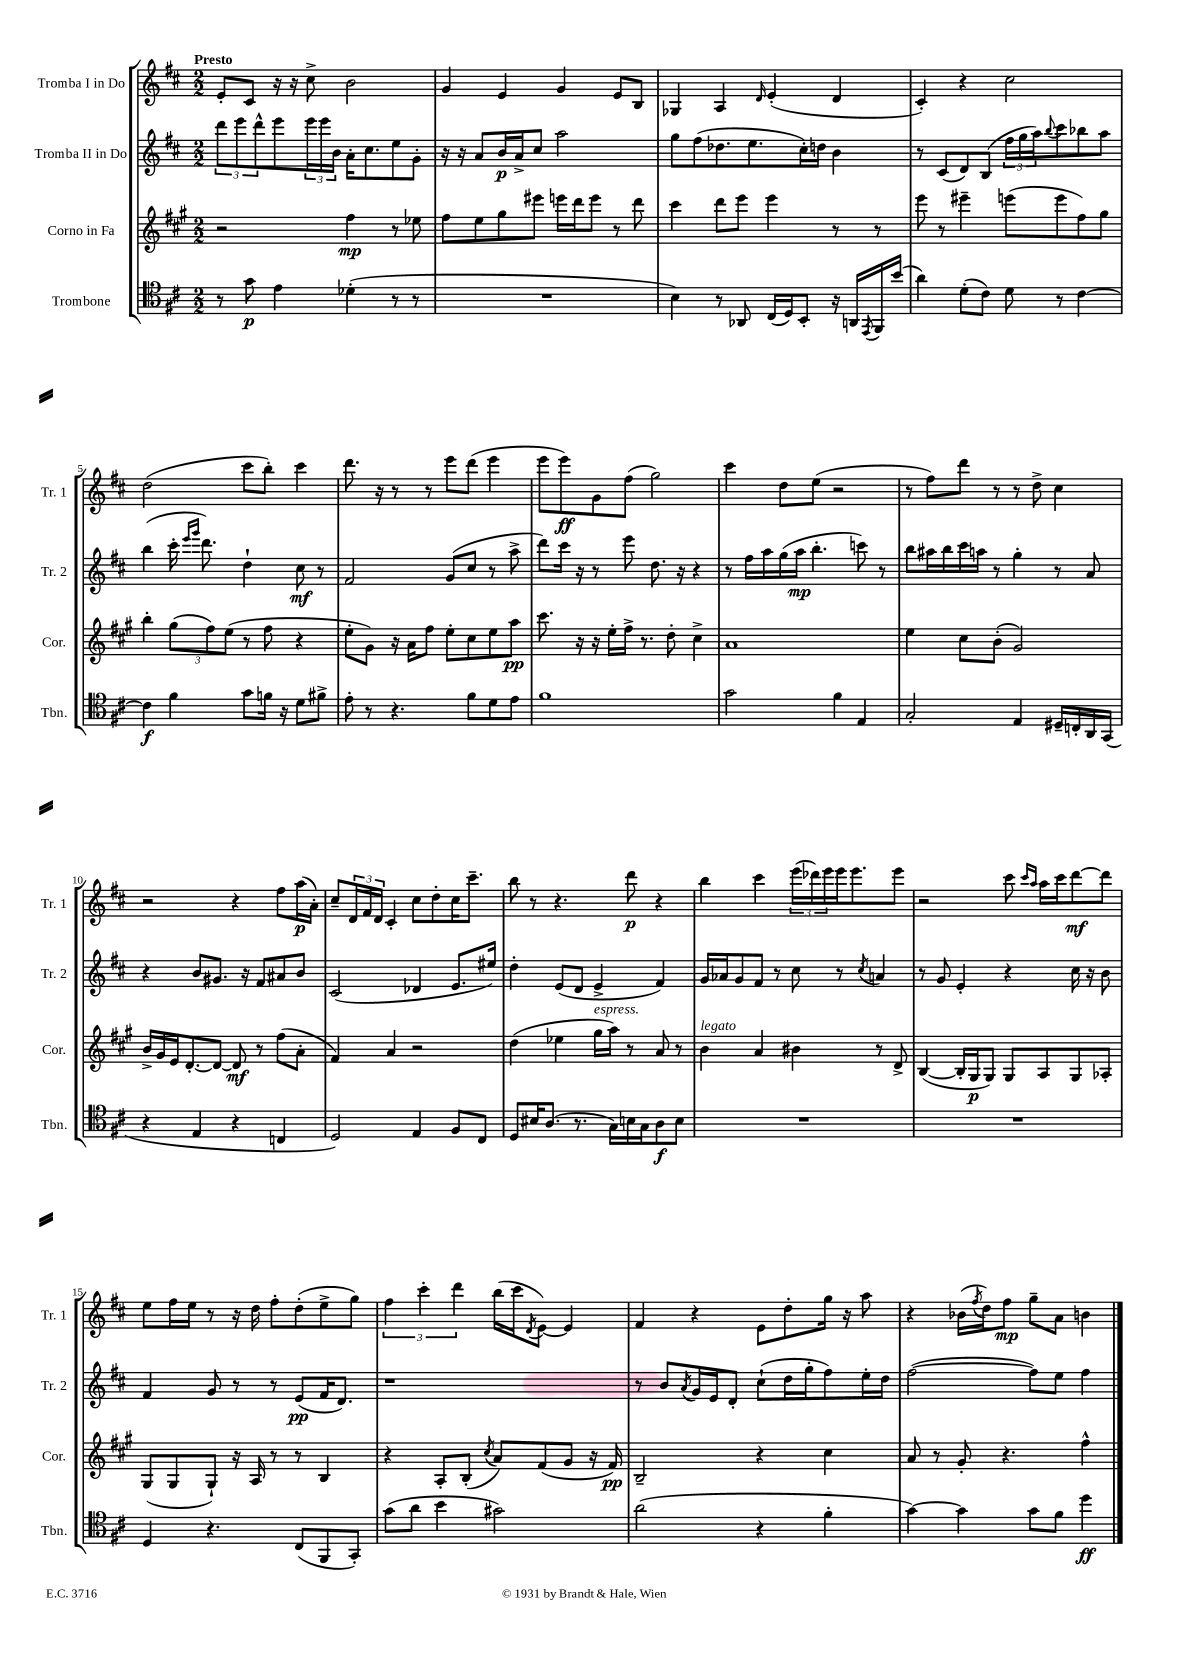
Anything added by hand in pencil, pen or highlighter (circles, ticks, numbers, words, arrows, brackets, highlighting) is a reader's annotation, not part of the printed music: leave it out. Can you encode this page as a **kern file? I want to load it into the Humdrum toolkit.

**kern	**dynam	**kern	**dynam	**kern	**dynam	**kern	**dynam
*part4	*part4	*part3	*part3	*part2	*part2	*part1	*part1
*staff4	*staff4	*staff3	*staff3	*staff2	*staff2	*staff1	*staff1
*I"Trombone	*	*I"Corno in Fa	*	*I"Tromba II in Do	*	*I"Tromba I in Do	*
*I'Tbn.	*	*I'Cor.	*	*I'Tr. 2	*	*I'Tr. 1	*
*clefC4	*	*clefG2	*	*clefG2	*	*clefG2	*
*k[f#c#]	*	*k[f#c#g#]	*	*k[f#c#]	*	*k[f#c#]	*
*M2/2	*	*M2/2	*	*M2/2	*	*M2/2	*
=1	=1	=1	=1	=1	=1	=1	=1
!	!	!	!	!	!	!LO:TX:a:B:t=Presto	!
8r	.	2r	.	12ddd\L	.	8e'/L	.
.	.	.	.	12eee\	.	.	.
8g\	p	.	.	.	.	8c#/J	.
.	.	.	.	12ddd^^\	.	.	.
4e\	.	.	.	8eee\	.	16r	.
.	.	.	.	.	.	16r	.
.	.	.	.	24eee\L	.	8cc#^\	.
.	.	.	.	24eee\	.	.	.
.	.	.	.	24b\JJ	.	.	.
(4d-X'\	.	4ff#\	mp	16a'\KL	.	2b\	.
.	.	.	.	8.cc#\	.	.	.
8r	.	8r	.	8ee\	.	.	.
8r	.	8ee-X\	.	8g'\J	.	.	.
=2	=2	=2	=2	=2	=2	=2	=2
1r	.	8ff#\L	.	16r	.	4g/	.
.	.	.	.	16r	.	.	.
.	.	8ee\	.	8a/L	.	.	.
.	.	8gg#\	.	16b/L	p	4e/	.
.	.	.	.	16a^/J	.	.	.
.	.	8eee#X\J	.	8cc#/J	.	.	.
.	.	16eeen\LL	.	2aa\	.	4g/	.
.	.	16ddd\J	.	.	.	.	.
.	.	8eee\J	.	.	.	.	.
.	.	8r	.	.	.	8e/L	.
.	.	8ddd\	.	.	.	8B/J	.
=3	=3	=3	=3	=3	=3	=3	=3
4B\)	.	4ccc#\	.	8gg\L	.	4G-X/	.
.	.	.	.	(8ff#\	.	.	.
8r	.	8ddd\L	.	8.dd-X\	.	4A/	.
8AA-X/	.	8eee\J	.	.	.	.	.
.	.	.	.	8.ee\	.	.	.
.	.	.	.	.	.	16qqd/	.
(16C#/LL	.	4eee\	.	.	.	(4e'/	.
16D/J)	.	.	.	.	.	.	.
8BB'/J	.	.	.	16cc#'\L)	.	.	.
.	.	.	.	16ddn\JJ	.	.	.
16r	.	8r	.	4b\	.	4d/	.
16AAn/LL	.	.	.	.	.	.	.
8qEE/	.	.	.	.	.	.	.
16FF#/	.	8r	.	.	.	.	.
(16b/JJ	.	.	.	.	.	.	.
=4	=4	=4	=4	=4	=4	=4	=4
4a\)	.	8eee\	.	8r	.	4c#'/)	.
.	.	8r	.	(8c#/L	.	.	.
(8d'\L	.	4eee#X~\	.	8d/)	.	4r	.
8c#\J)	.	.	.	(8B/J	.	.	.
8d\	.	(8eeen\L	.	24ff#\LL	.	2cc#\	.
.	.	.	.	24gg\	.	.	.
.	.	.	.	24aa\J)	.	.	.
.	.	.	.	8qqbb/	.	.	.
8r	.	8eee\	.	8ccc#\	.	.	.
[4c#\	.	8ff#\)	.	8bb-X\	.	.	.
.	.	8gg#\J	.	8aa\J	.	.	.
!!LO:LB:g=z
=5	=5	=5	=5	=5	=5	=5	=5
4c#\]	f	4bb'\	.	(4bb\	.	(2dd\	.
4f#\	.	(12gg#\L	.	16ccc#'\	.	.	.
.	.	.	.	16qqeee/LL	.	.	.
.	.	.	.	16qqggg/JJ	.	.	.
.	.	.	.	8.ddd\)	.	.	.
.	.	12ff#\)	.	.	.	.	.
.	.	(12ee\J	.	.	.	.	.
8g\L	.	8r	.	4dd`\	.	8ccc#\L	.
16fn\Jk	.	8ff#\	.	.	.	8bb'\J)	.
16r	.	.	.	.	.	.	.
8d\L	.	4r	.	8cc#\	mf	4ccc#\	.
8f#X^\J	.	.	.	8r	.	.	.
=6	=6	=6	=6	=6	=6	=6	=6
8e'\	.	8ee'\L	.	2f#/	.	8.ddd\	.
8r	.	8g#\J)	.	.	.	.	.
.	.	.	.	.	.	16r	.
4.r	.	16r	.	.	.	8r	.
.	.	16a\KL	.	.	.	.	.
.	.	8ff#\J	.	.	.	8r	.
.	.	8ee'\L	.	(8g/L	.	8eee\L	.
8f#\L	.	8cc#\	.	8cc#/J	.	(8ddd\J	.
8d\	.	8ee\	.	8r	.	4eee\	.
8e\J	.	8aa\J	pp	8aa^\	.	.	.
=7	=7	=7	=7	=7	=7	=7	=7
1f#	.	8.ccc#\	.	8ddd\L)	.	8eee\L	.
.	.	.	.	16ccc#\Jk	.	8eee\)	ff
.	.	16r	.	16r	.	.	.
.	.	16r	.	8r	.	8g\	.
.	.	16ee'\LL	.	.	.	.	.
.	.	16ff#^\JJ	.	8eee\	.	(8ff#\J	.
.	.	8.r	.	.	.	.	.
.	.	.	.	8.dd\	.	2gg\)	.
.	.	8dd'\	.	.	.	.	.
.	.	.	.	16r	.	.	.
.	.	4cc#^\	.	4r	.	.	.
=8	=8	=8	=8	=8	=8	=8	=8
2g\	.	1a	.	8r	.	4ccc#\	.
.	.	.	.	16ff#\LL	.	.	.
.	.	.	.	16aa\	.	.	.
.	.	.	.	(16gg\	.	8dd\L	.
.	.	.	.	16aa\JJ	mp	.	.
.	.	.	.	4.bb'\	.	(8ee\J	.
4f#\	.	.	.	.	.	2r	.
4E/	.	.	.	8cccn\)	.	.	.
.	.	.	.	8r	.	.	.
=9	=9	=9	=9	=9	=9	=9	=9
2G'/	.	4ee\	.	8bb\L	.	8r	.
.	.	.	.	16aa#X\L	.	8ff#\L)	.
.	.	.	.	16bb\	.	.	.
.	.	8cc#\L	.	16ccc#\	.	8ddd\J	.
.	.	.	.	16aan\JJ	.	.	.
.	.	(8b'\J	.	8r	.	8r	.
4E/	.	2g#/)	.	4gg'\	.	8r	.
.	.	.	.	.	.	8dd^\	.
16D#X~/LL	.	.	.	8r	.	4cc#\	.
16Cn'/	.	.	.	.	.	.	.
16AA/	.	.	.	8a/	.	.	.
(16GG/JJ	.	.	.	.	.	.	.
!!LO:LB:g=z
=10	=10	=10	=10	=10	=10	=10	=10
4r	.	16b^/LL	.	4r	.	2r	.
.	.	16g#/	.	.	.	.	.
.	.	16e/J	.	.	.	.	.
.	.	[8.d'/	.	.	.	.	.
4E/	.	.	.	8b/L	.	.	.
.	.	8d/J_	.	8.g#X/J	.	.	.
4r	.	8d/]	mf	.	.	4r	.
.	.	.	.	16r	.	.	.
.	.	8r	.	8f#/L	.	.	.
4Cn/	.	(8ff#\L	.	8a#X/	.	8ff#\L	.
.	.	8a'\J	.	8b/J	.	(16aa\L	p
.	.	.	.	.	.	16a'\JJ)	.
=11	=11	=11	=11	=11	=11	=11	=11
2D/)	.	4f#/)	.	(2c#/	.	8cc#~/L	.
.	.	.	.	.	.	24d/L	.
.	.	.	.	.	.	24f#/	.
.	.	.	.	.	.	24d/JJ	.
.	.	4a/	.	.	.	4c#'/	.
4E/	.	2r	.	4d-X/	.	8cc#\L	.
.	.	.	.	.	.	8dd'\	.
8F#/L	.	.	.	8.e/L	.	16cc#\K	.
.	.	.	.	.	.	8.ccc#~\J	.
8C#/J	.	.	.	.	.	.	.
.	.	.	.	16ee#X/Jk)	.	.	.
=12	=12	=12	=12	=12	=12	=12	=12
8D/L	.	(4dd\	.	4dd'\	.	8bb\	.
16B#X/K	.	.	.	.	.	8r	.
(8.A/J	.	.	.	.	.	.	.
.	.	4ee-X\	.	(8e/L	.	4.r	.
8.r	.	.	.	8d/J	.	.	.
!	!	!LO:TX:a:i:t=espress.	!	!	!	!	!
.	.	16gg#\LL	.	4e^/	.	.	.
16G\LL)	.	16aa\JJ)	.	.	.	.	.
16Bn\	.	8r	.	.	.	8ddd\	p
16G\J	.	.	.	.	.	.	.
8A\	f	8a/	.	4f#/)	.	4r	.
8B\J	.	8r	.	.	.	.	.
=13	=13	=13	=13	=13	=13	=13	=13
!	!	!LO:TX:a:i:t=legato	!	!	!	!	!
1r	.	4b\	.	16g/LL	.	4bb\	.
.	.	.	.	16a-X/J	.	.	.
.	.	.	.	8g/	.	.	.
.	.	4a/	.	8f#/J	.	4ccc#\	.
.	.	.	.	8r	.	.	.
.	.	4b#X\	.	8cc#\	.	(24eee\LL	.
.	.	.	.	.	.	24ddd-X\)	.
.	.	.	.	.	.	24eee\	.
.	.	.	.	8r	.	16eee\J	.
.	.	.	.	.	.	8.eee\	.
.	.	.	.	8qcc#/	.	.	.
.	.	8r	.	4an/	.	.	.
.	.	8d^/	.	.	.	8eee\J	.
=14	=14	=14	=14	=14	=14	=14	=14
1r	.	([4B/	.	8r	.	2r	.
.	.	.	.	8g/	.	.	.
.	.	16B'/LL]	.	4e'/	.	.	.
.	.	16G#/J	p	.	.	.	.
.	.	8G#/J)	.	.	.	.	.
.	.	8G#/L	.	4r	.	8ccc#\	.
.	.	.	.	.	.	16qqccc#/LL	.
.	.	.	.	.	.	16qqaa/JJ	.
.	.	8A/	.	.	.	16aa\LL	.
.	.	.	.	.	.	16ccc#\J	.
.	.	8G#/	.	16cc#\	.	[8ddd\	mf
.	.	.	.	16r	.	.	.
.	.	8A-X'/J	.	8b\	.	8ddd\J]	.
!!LO:LB:g=z
=15	=15	=15	=15	=15	=15	=15	=15
4D/	.	(8G#/L	.	4f#/	.	8ee\L	.
.	.	8G#/	.	.	.	16ff#\L	.
.	.	.	.	.	.	16ee\JJ	.
4.r	.	8G#`/J)	.	8g/	.	8r	.
.	.	16r	.	8r	.	16r	.
.	.	16A/	.	.	.	16dd\	.
.	.	8r	.	8r	.	8ff#'\L	.
(8C#/L	.	8r	.	(8e/L	pp	(8dd'\	.
8FF#/	.	4B/	.	16f#/K	.	8ee^\	.
.	.	.	.	8.d/J)	.	.	.
8GG'/J)	.	.	.	.	.	8gg\J)	.
=16	=16	=16	=16	=16	=16	=16	=16
(8g\L	.	4r	.	1r	.	6ff#\	.
8a\J	.	.	.	.	.	.	.
.	.	.	.	.	.	6ccc#'\	.
4b\	.	8A'/L	.	.	.	.	.
.	.	.	.	.	.	6ddd\	.
.	.	(8B'/J	.	.	.	.	.
.	.	8qcc#/	.	.	.	.	.
2g#X\)	.	8a/L)	.	.	.	(16bb\LL	.
.	.	.	.	.	.	16ccc#\J	.
.	.	.	.	.	.	8qd/	.
.	.	(8f#/	.	.	.	[8e\J)	.
.	.	8g#/J	.	.	.	4e/]	.
.	.	16r	.	.	.	.	.
.	.	16f#/)	pp	.	.	.	.
=17	=17	=17	=17	=17	=17	=17	=17
(2a\	.	2B~/	.	8r	.	4f#/	.
.	.	.	.	8b/L	.	.	.
.	.	.	.	8qa/	.	.	.
.	.	.	.	16g/L	.	4r	.
.	.	.	.	16e/J	.	.	.
.	.	.	.	8d'/J	.	.	.
4r	.	4r	.	(8cc#`\L	.	8e\L	.
.	.	.	.	16dd\L	.	8dd'\	.
.	.	.	.	16gg'\J	.	.	.
4f#'\	.	4cc#\	.	8ff#\)	.	16gg\Jk	.
.	.	.	.	.	.	16r	.
.	.	.	.	16ee'\L	.	8aa\	.
.	.	.	.	16dd\JJ	.	.	.
=18	=18	=18	=18	=18	=18	=18	=18
[4g\)	.	8a/	.	([2ff#\	.	4r	.
.	.	8r	.	.	.	.	.
4g\]	.	8g#'/	.	.	.	(16b-X\LL	.
.	.	.	.	.	.	8qff#/	.
.	.	.	.	.	.	16dd\J)	.
.	.	4.r	.	.	.	8ff#\J	mp
8g\L	.	.	.	8ff#\L])	.	8gg~\L	.
8f#\J	.	.	.	8ee\J	.	8a\J	.
4dd\	ff	4ff#^^\	.	4ff#\	.	4bn\	.
==	==	==	==	==	==	==	==
*-	*-	*-	*-	*-	*-	*-	*-
